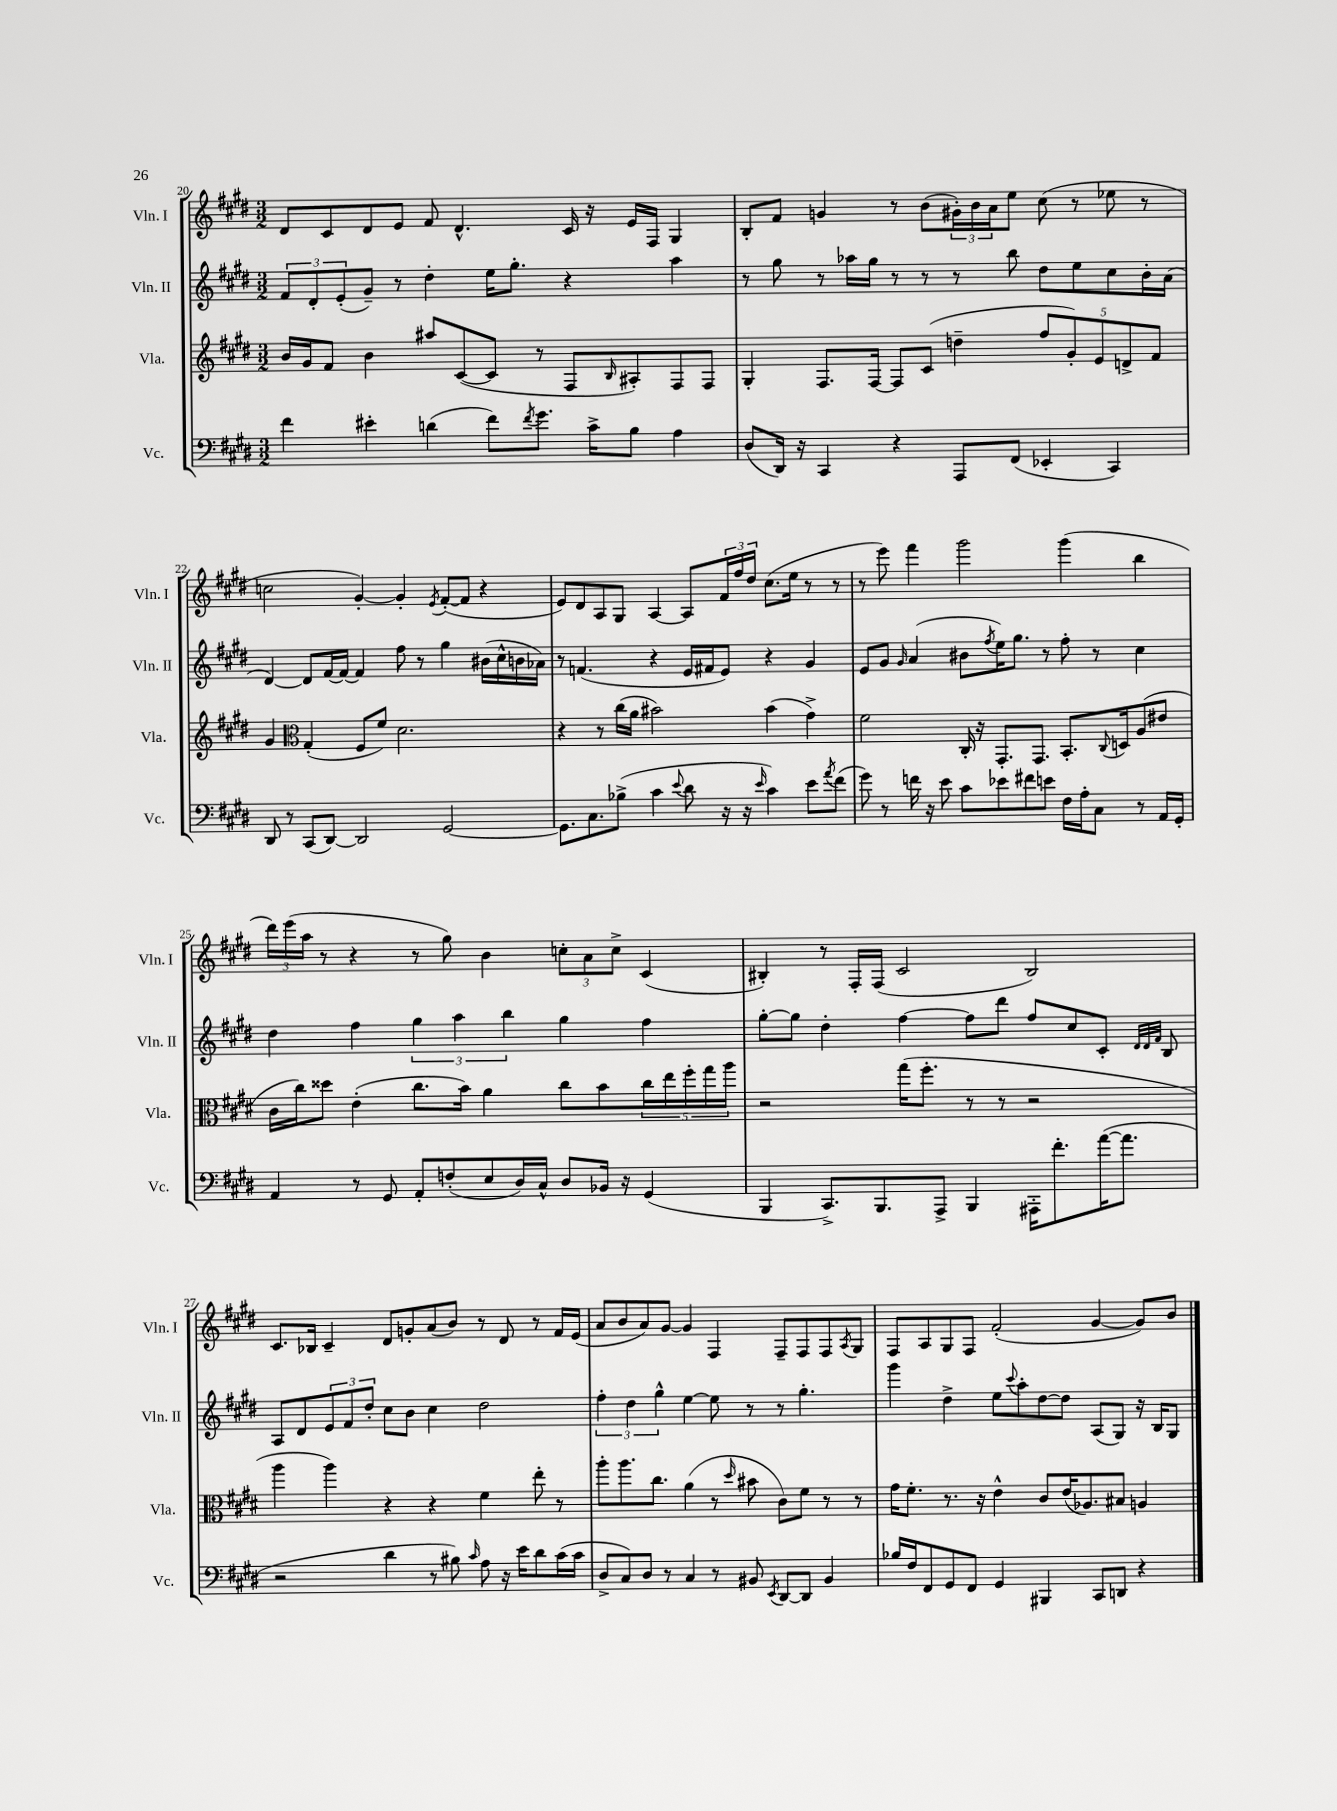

**kern	**kern	**kern	**kern
*staff4	*staff3	*staff2	*staff1
*clefF4	*clefG2	*clefG2	*clefG2
*k[f#c#g#d#]	*k[f#c#g#d#]	*k[f#c#g#d#]	*k[f#c#g#d#]
*M3/2	*M3/2	*M3/2	*M3/2
4f#\	16b/LL	12f#/L	8d#/L
.	16g#/J	.	.
.	.	12d#'/	.
.	8f#/J	.	8c#/
.	.	(12e'/	.
4e#'\	4b\	8g#~/J)	8d#/
.	.	8r	8e/J
(4d\	8aa#/L	4dd#'\	8f#/
.	([8c#/	.	4.d#^^/
8f#\L)	8c#/]J	16ee\LK	.
.	.	8.gg#'\J	.
8qf#/	.	.	.
8.g#\J	8r	.	.
.	8F#/L	4r	16c#/
16c#^\LK	.	.	16r
.	16qqB/	.	.
8B\J	8A#'/)	.	16e/LL
.	.	.	16F#/JJ
4A\	8F#/	4aa\	4G#/
.	8F#/J	.	.
=	=	=	=
(8D#/L	4G#'/	8r	8B'/L
16DD#/Jk)	.	8gg#\	8f#/J
16r	.	.	.
4CC#/	8.F#/L	8r	4g/
.	.	16aa-\LL	.
.	[16F#/Jk	16gg#\JJ	.
4r	8F#/]L	8r	8r
.	(8c#/J	8r	(8b\L
8AAA/L	4dd~\	8r	24g#'\L)
.	.	.	24b\
.	.	.	24a\J
(8FF#/J	.	8bb\	8ee\J
4EE-'/	10ff#/L	8dd#\L	(8cc#\
.	10g#'/)	.	.
.	.	8ee\	8r
.	10e/	.	.
4CC#/)	.	8cc#\	8ee-\
.	10d^/	.	.
.	.	16b'\L	8r
.	10f#/J	.	.
.	.	(16a\JJ	.
=	=	=	=
8DD#/	4g#/	[4d#/)	2cc\
8r	.	.	.
*	*clefC3	*	*
(8CC#/L	(4G#'/	8d#/]L	.
[8DD#/J)	.	[16f#/L	.
.	.	16f#/_JJ	.
2DD#/]	8F#/L	4f#/]	[4g#'/)
.	8f#/J)	.	.
.	2.d#\	8ff#\	4g#'/]
.	.	8r	.
.	.	.	8qe/
[2GG#/	.	4gg#\	([8f#'/L
.	.	.	8f#/]J
.	.	(16b#\LL	4r
.	.	16cc#^^\	.
.	.	16b\	.
.	.	16a-\JJ)	.
=	=	=	=
8.GG#\]L	4r	8r	8e/L)
.	.	(4.f/	8d#/
8.C#\	.	.	.
.	8r	.	8A/
(8B-^\J	(16cc#\LL	.	8G#/J
.	16a\JJ	.	.
4c#\	2b#\)	4r	[4A/
8qqe/	.	.	.
8d#\	.	16e/LL	8A/]L
.	.	16f#/J	.
16r	.	8e/J)	24f#/L
.	.	.	24ff#/
16r	.	.	.
.	.	.	24dd#/JJ
16qqe/	.	.	.
4c#\)	(4b#\	4r	(8.cc#\L
.	.	.	16ee\Jk
8e\L	4g#^\)	4g#/	8r
8qa/	.	.	.
(8f#\J	.	.	8r
=	=	=	=
8g#\)	2f#\	8e/L	8r
8r	.	8g#/J	8eee\)
.	.	16qqg#/	.
16f\	.	(4a/	4fff#\
16r	.	.	.
8e\	.	.	.
8c#\L	16C#'/	8b#\L	2ggg#\
.	16r	.	.
.	.	8qff#/	.
8e-\	8.GG#'/L	16ee\K)	.
.	.	8.gg#\J	.
8f#\	.	.	.
.	8.GG#/J	.	.
8e\J	.	8r	.
16F#\LL	8.BB'/L	8ff#'\	(4ggg#\
16A'\J	.	.	.
8C#\J	.	8r	.
.	8qqC#/	.	.
.	16D/k	.	.
8r	(8A/	4cc#\	4bb\
16AA/LL	8e#/J	.	.
16GG#'/JJ	.	.	.
=	=	=	=
4AA/	16c#\LL	4dd#\	24ddd#\LL)
.	.	.	(24eee\
.	16cc#\J)	.	.
.	.	.	24aa\JJ
.	8dd##\J	.	8r
8r	(4e'\	4ff#\	4r
8GG#/	.	.	.
8AA'/L	8.cc#\L	6gg#\	8r
(8F'/	.	.	8gg#\)
.	.	6aa\	.
.	16b\Jk)	.	.
8E/	4a\	.	4b\
.	.	6bb\	.
16D#/L)	.	.	.
16C#^^/JJ	.	.	.
8D#/L	8cc#\L	4gg#\	12cc'\L
.	.	.	12a\
16BB-/Jk	8b\	.	.
.	.	.	12cc^\J
16r	.	.	.
(4GG#/	20cc#\L	4ff#\	(4c#/
.	20ee\	.	.
.	20ff#'\	.	.
.	20gg#\	.	.
.	20aa\JJ	.	.
=	=	=	=
4BBB/	2r	[8gg#'\L	4B#'/)
.	.	8gg#\]J	.
8.CC#^/L)	.	4dd#'\	8r
.	.	.	16F#'/LL
8.BBB/	.	.	(16F#/JJ
.	(16gg#\LK	[4ff#\	2c#/
.	8.ff#'\J	.	.
8AAA^/J	.	.	.
4BBB/	8r	8ff#\]L	.
.	8r	8ddd#\J	.
16AAA#'\LK	2r	8ff#/L	2B#/)
8.f#'\	.	.	.
.	.	8cc#/	.
([16a\K	.	8c#'/J	.
8.a\]J	.	.	.
.	.	32qqd#/LLL	.
.	.	32qqd#/	.
.	.	32qqf#/JJJ	.
.	.	8B/	.
=	=	=	=
2r	4aa\	8A/L	8.c#/L
.	.	8d#/	.
.	.	.	16B-/Jk
.	4aa\)	12e/	4c#~/
.	.	12f#/	.
.	.	12dd#'/J	.
4d#\	4r	8cc#\L	8d#/L
.	.	8b\J	8g'/
8r	4r	4cc#\	(8a/
8B#\)	.	.	8b/J)
16qqc#/	.	.	.
8A\	4f#\	2dd#\	8r
16r	.	.	8d#/
16e\LK	.	.	.
8d#\	8ee'\	.	8r
(16c#\L	8r	.	16f#/LL
16c#\JJ	.	.	(16e/JJ
=	=	=	=
8D#^/L	8aa'\L	6ff#'\	8a/L
8C#/)	8.aa\	.	8b/
.	.	6dd#\	.
8D#/J	.	.	8a/)
.	8.cc#\J	.	.
.	.	6gg#^^\	.
8r	.	.	[8g#/J
4C#/	(4a\	[4ee\	4g#/]
8r	8r	8ee\]	4F#/
.	16qqdd#/	.	.
8BB#/	8b#\	8r	.
8qEE/	.	.	.
[8DD#/L	8c#\L)	8r	8F#~/L
8DD#/]J	8f#\J	4.gg#'\	8F#/
4BB#/	8r	.	8F#/
.	.	.	8qA/
.	8r	.	8G#/J
=	=	=	=
16B-/LL	16g#\LK	4ggg#\	8F#/L
16F#/J	8.f#'\J	.	.
8FF#/	.	.	8A/
8GG#/	8.r	4dd#^\	8G#/
8FF#/J	.	.	8F#/J
.	16r	.	.
4GG#/	4e^^\	8ee\L	(2f#'/
.	.	8qqccc#/	.
.	.	8aa'\	.
4BBB#/	8c#/L	[8dd#\	.
.	(16e/K	8dd#\]J	.
.	8.A-/)	.	.
8CC#/L	.	(8A/L	[4g#/
8DD/J	8B#/J	8G#/J)	.
4r	4A/	16r	8g#/]L)
.	.	16B/LK	.
.	.	8G#/J	8b/J
==	==	==	==
*-	*-	*-	*-
